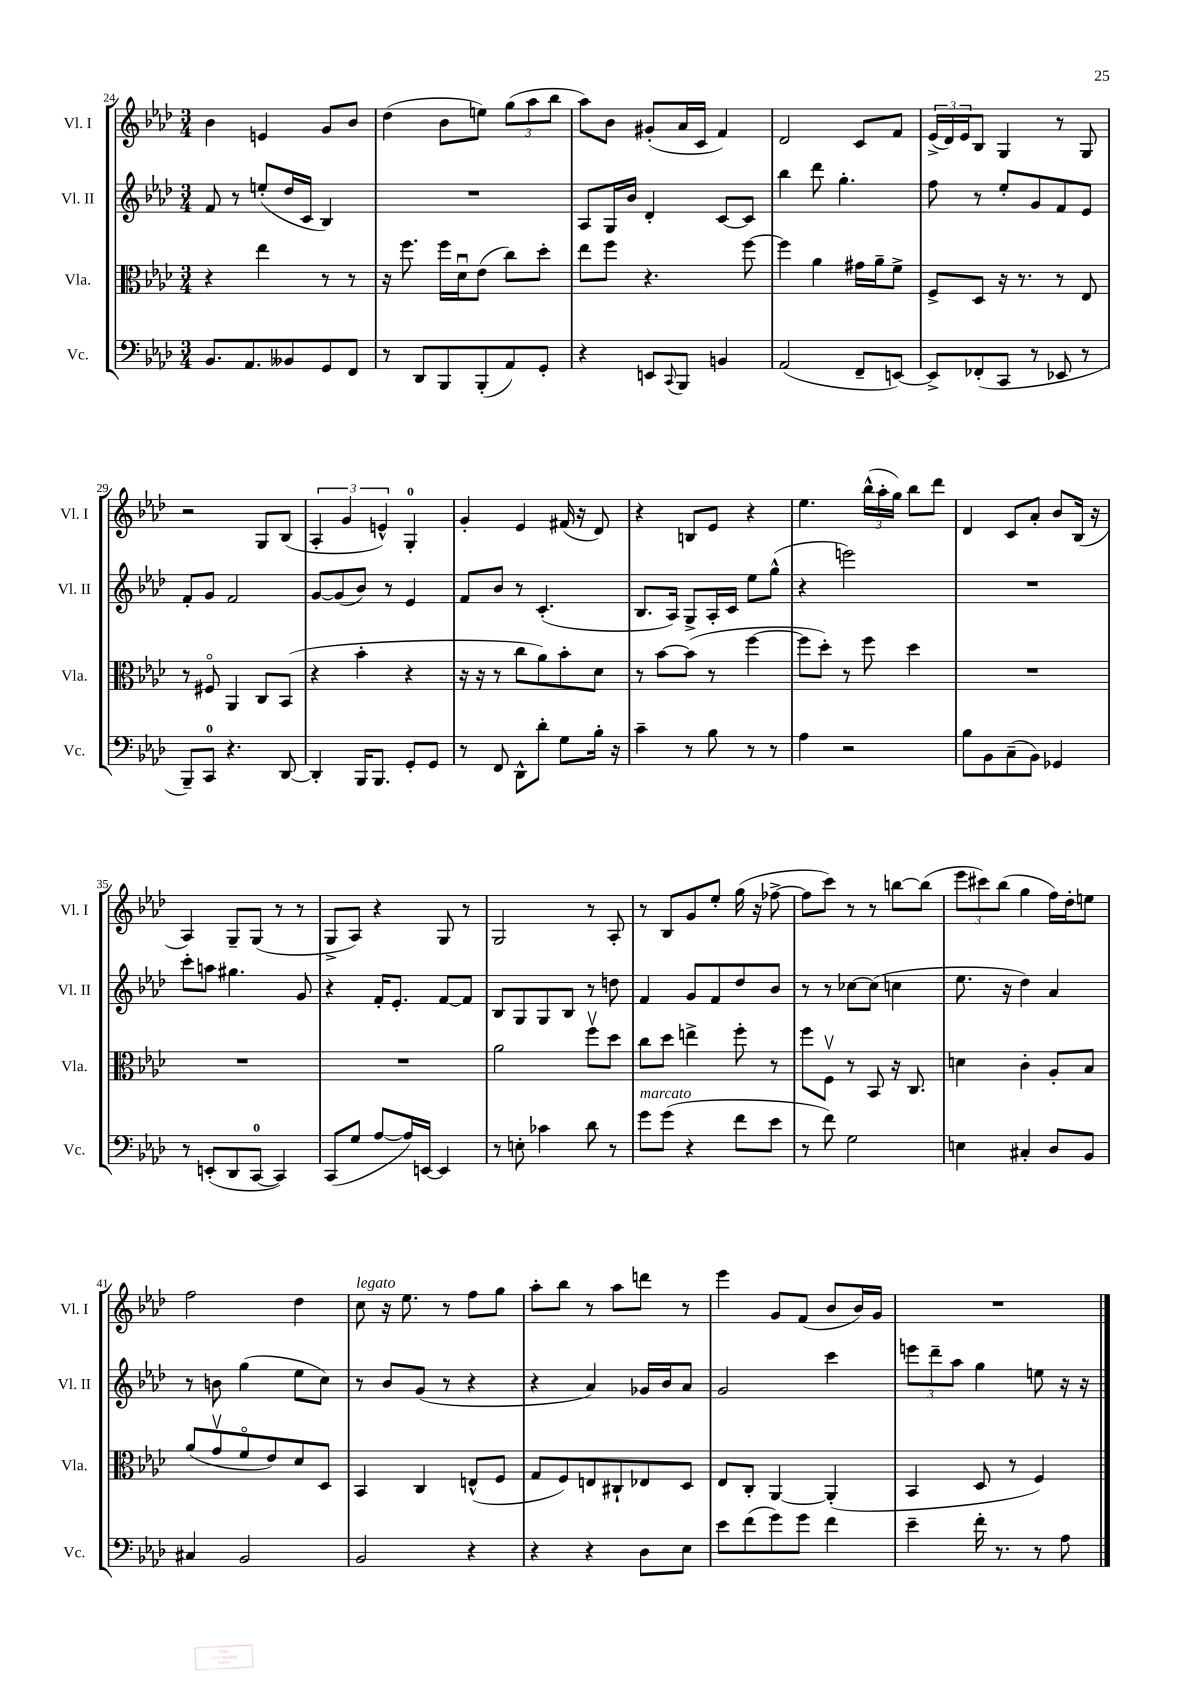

**kern	**kern	**kern	**kern
*part4	*part3	*part2	*part1
*staff4	*staff3	*staff2	*staff1
*I"Vc.	*I"Vla.	*I"Vl. II	*I"Vl. I
*I'Vc.	*I'Vla.	*I'Vl. II	*I'Vl. I
*clefF4	*clefC3	*clefG2	*clefG2
*k[b-e-a-d-]	*k[b-e-a-d-]	*k[b-e-a-d-]	*k[b-e-a-d-]
*M3/4	*M3/4	*M3/4	*M3/4
=24	=24	=24	=24
8.BB-/L	4r	8f/	4b-\
.	.	8r	.
8.AA-/	.	.	.
.	4ee-\	(8een'/L	4en/
8BB--X/	.	16dd-/L	.
.	.	16c/JJ	.
8GG/	8r	4B-/)	8g/L
8FF/J	8r	.	8b-/J
=25	=25	=25	=25
8r	16r	2.r	(4dd-\
.	8.ff\	.	.
8DD-/L	.	.	.
8BBB-/	16ff\LL	.	8b-\L
.	16d-u\J	.	.
(8BBB-'/	(8e-\J	.	8een\J)
8AA-/)	8cc\L)	.	(12gg\L
.	.	.	12aa-\
8GG'/J	8dd-'\J	.	.
.	.	.	12bb-\J
=26	=26	=26	=26
4r	8ee-\L	8A-/L	8aa-\L)
.	8ff\J	16G/L	8b-\J
.	.	16b-/JJ	.
8EEn/L	4.r	4d-'/	(8g#X'/L
8qqCC/	.	.	.
8BBB-/J	.	.	16a-/L
.	.	.	16c/JJ
4BBn/	.	[8c/L	4f/)
.	[8ff\	8c/J]	.
=27	=27	=27	=27
(2AA-/	4ff\]	4bb-\	2d-/
.	4a-\	8ddd-\	.
.	.	4.gg'\	.
8FF~/L	16g#X\LL	.	8c/L
.	16a-~\J	.	.
[8EEn/J)	8f^\J	.	8f/J
=28	=28	=28	=28
8EE^/L]	8F^/L	8ff\	(24e-^/LL
.	.	.	24d-/)
.	.	.	24e-/J
(8FF-X'/	8D-/J	8r	8B-/J
8CC/J	16r	8ee-'/L	4G/
.	8.r	.	.
8r	.	8g/	.
8EE-X/	8r	8f/	8r
8r	8E-/	8e-/J	8G/
!!LO:LB:g=z
=29	=29	=29	=29
8BBB-~/L)	8r	8f'/L	2r
8CC/J	8F#X/	8g/J	.
4.r	4AA-/	2f/	.
.	8C/L	.	8G/L
[8DD-/	(8BB-/J	.	(8B-/J
=30	=30	=30	=30
4DD-'/]	4r	[8g/L	6A-'/
.	.	(8g/]	.
.	.	.	6g/
16BBB-/KL	4b-'\	8b-/J)	.
8.BBB-/J	.	.	.
.	.	.	6en^^/)
.	.	8r	.
8GG'/L	4r	4e-/	4G'/
8GG/J	.	.	.
=31	=31	=31	=31
8r	16r	8f/L	4g'/
.	16r	.	.
8FF/	8r	8b-/J	.
8DD-^^\L	8cc\L	8r	4e-/
8d-'\J	8a-\)	(4.c'/	.
8G\L	8b-'\	.	(16f#X/
.	.	.	16r
16B-'\Jk	8d-\J	.	8d-/)
16r	.	.	.
=32	=32	=32	=32
4c~\	8r	8.B-/L	4r
.	[8b-\L	.	.
.	.	16A-/Jk)	.
8r	(8b-\J]	8G^/L	8Bn/L
8B-\	8r	16A-'/L	8e-/J
.	.	16c/JJ	.
8r	[4ff\	8ee-\L	4r
8r	.	(8gg^^\J	.
=33	=33	=33	=33
4A-\	8ff\L]	4r	4.ee-\
.	8dd-'\J)	.	.
2r	8r	2eeen\)	.
.	8ff\	.	(24bb-^^\LL
.	.	.	24aa-'\
.	.	.	24gg\JJ)
.	4dd-\	.	8bb-\L
.	.	.	8ddd-\J
=34	=34	=34	=34
8B-\L	2.r	2.r	4d-/
8BB-\	.	.	.
(8C~\	.	.	8c/L
8BB-\J)	.	.	8a-'/J
4GG-X/	.	.	8b-/L
.	.	.	(16B-/Jk
.	.	.	16r
!!LO:LB:g=z
=35	=35	=35	=35
8r	2.r	8ccc'\L	4A-/)
(8EEn'/L	.	8aan\J	.
8DD-/	.	4.gg#X\	8G~/L
[8CC/J	.	.	(8G/J
4CC/])	.	.	8r
.	.	8g/	8r
=36	=36	=36	=36
(8CC/L	2.r	4r	8G^/L
8G/J	.	.	8A-/J)
[8A-/L	.	16f'/KL	4r
.	.	8.e-'/J	.
16A-/L])	.	.	.
[16EEn/JJ	.	.	.
4EE/]	.	[8f/L	8G/
.	.	8f/J]	8r
=37	=37	=37	=37
8r	2a-\	8B-/L	2G/
8En'\	.	8G/	.
4c-X\	.	8G/	.
.	.	8B-/J	.
8d-\	8ffv\L	8r	8r
8r	8dd-\J	8ddn\	8A-'/
=38	=38	=38	=38
!LO:TX:a:i:t=marcato	!	!	!
8g\L	8cc\L	4f/	8r
(8g\J	8dd-\J	.	8B-/L
4r	4een^\	8g/L	8g/
.	.	8f/	8ee-'/J
8f\L	8ff'\	8dd-/	(16gg\
.	.	.	16r
8e-\J	8r	8b-/J	[8ff-X^\
=39	=39	=39	=39
8r	8ff\L	8r	8ff-\L]
8f\)	8Fv\J	8r	8ccc\J)
2G\	8r	[8cc-X\L	8r
.	8BB-/	(8cc-\J]	8r
.	16r	4ccn\	[8bbn\L
.	8.C/	.	.
.	.	.	(8bb\J]
=40	=40	=40	=40
4En\	4dn\	8.ee-\	12eee-\L
.	.	.	12ccc#X\)
.	.	.	(12bb-\J
.	.	16r	.
4C#X'/	4c'\	4dd-\)	4gg\
8D-/L	8A-'/L	4a-/	16ff\LL)
.	.	.	16dd-'\J
8BB-/J	8B-/J	.	8een\J
!!LO:LB:g=z
=41	=41	=41	=41
4C#X/	(8a-/L	8r	2ff\
.	8gv/	8bn\	.
2BB-/	8f/	(4gg\	.
.	8e-/)	.	.
.	8d-/	8ee-\L	4dd-\
.	8D-/J	8cc\J)	.
=42	=42	=42	=42
!	!	!	!LO:TX:a:i:t=legato
2BB-/	4BB-/	8r	8cc\
.	.	8b-/L	16r
.	.	.	8.ee-\
.	4C/	(8g/J	.
.	.	8r	8r
4r	(8En^^/L	4r	8ff\L
.	8F/J	.	8gg\J
=43	=43	=43	=43
4r	8G/L	4r	8aa-'\L
.	8F/)	.	8bb-\J
4r	8En/	4a-/)	8r
.	8C#X`/	.	8aa-\L
8D-\L	8E-X/	16g-X/LL	8dddn\J
.	.	16b-/J	.
8E-\J	8D-/J	8a-/J	8r
=44	=44	=44	=44
8e-\L	8E-/L	2g/	4eee-\
(8f\	8C'/J	.	.
8g\)	[4AA-/	.	8g/L
8g\J	.	.	(8f/J
4f\	(4AA-'/]	4ccc\	8b-/L
.	.	.	16b-/L)
.	.	.	16g/JJ
=45	=45	=45	=45
4e-~\	4BB-/	12eeen\L	2.r
.	.	12ddd-~\	.
.	.	12aa-\J	.
16f'\	8D-/	4gg\	.
8.r	.	.	.
.	8r	.	.
8r	4F/)	8een\	.
8A-\	.	16r	.
.	.	16r	.
==	==	==	==
*-	*-	*-	*-
